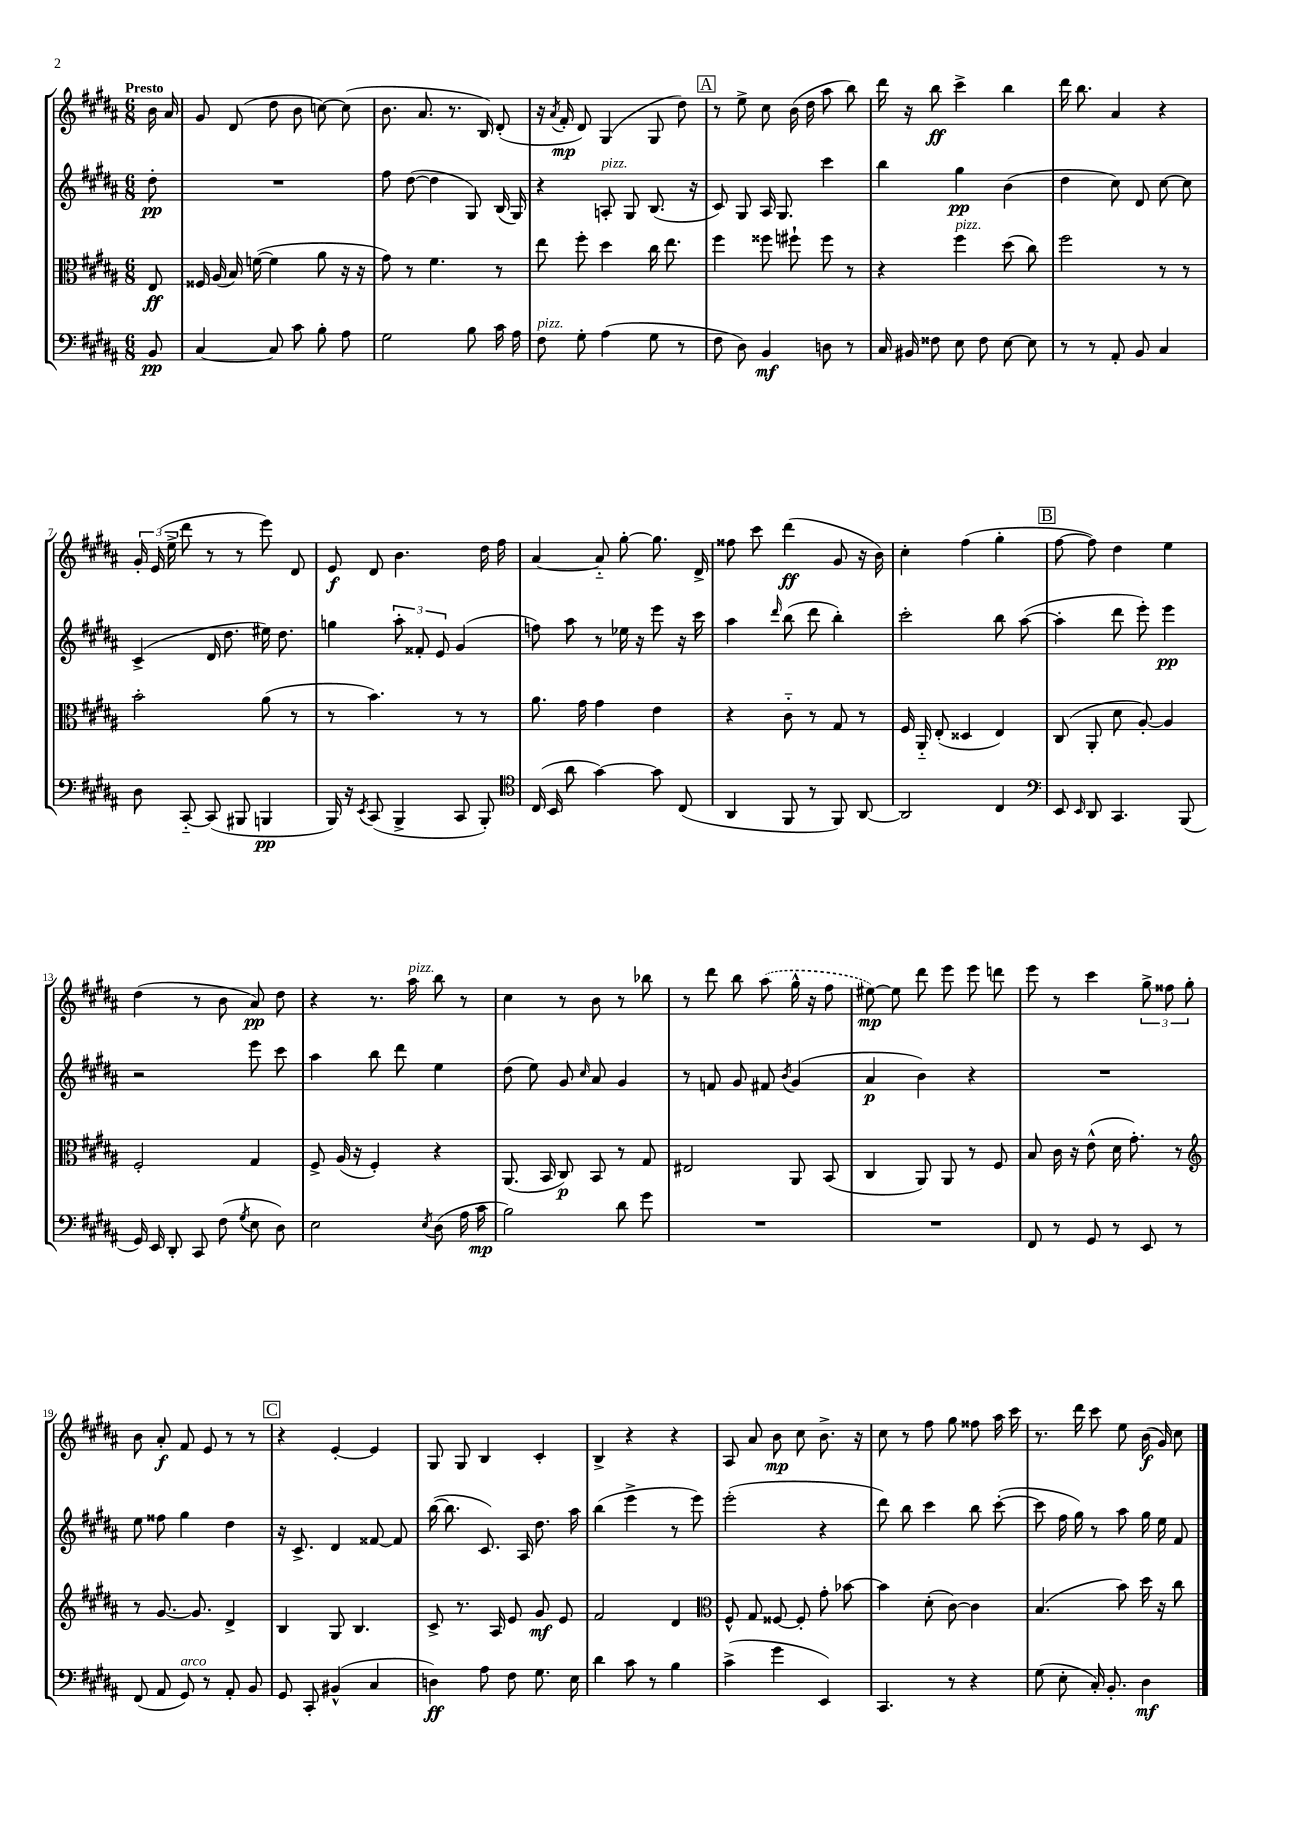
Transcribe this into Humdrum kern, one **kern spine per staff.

**kern	**kern	**kern	**kern
*staff4	*staff3	*staff2	*staff1
*clefF4	*clefC3	*clefG2	*clefG2
*k[f#c#g#d#a#]	*k[f#c#g#d#a#]	*k[f#c#g#d#a#]	*k[f#c#g#d#a#]
*M6/8	*M6/8	*M6/8	*M6/8
8BB	8E	8dd#'	16b
.	.	.	16a#
=	=	=	=
[4C#	16F##	2.r	8g#
.	(16A#	.	.
.	16B)	.	(8d#
.	([16f	.	.
8C#]	4f]	.	8dd#
8c#	.	.	8b
8B'	8a#	.	[8cc)
8A#	16r	.	(8cc]
.	16r	.	.
=	=	=	=
2G#	8g#)	8ff#	8.b
.	8r	([8dd#	.
.	.	.	8.a#
.	4.f#	4dd#]	.
.	.	.	8.r
8B	.	8G#)	.
.	.	.	16B)
16c#	8r	(16B	(8d#'
16A#	.	16G#)	.
=	=	=	=
8F#	8ee	4r	16r
.	.	.	8qa#
.	.	.	16f#'
8G#'	8ff#'	.	8d#)
(4A#	4dd#	8A'	(4G#
.	.	8G#	.
8G#	16cc#	(8.B	8G#
.	8.ee	.	.
8r	.	.	8dd#)
.	.	16r	.
=	=	=	=
8F#	4ff#	8c#)	8r
8D#)	.	8G#	8ee^
4BB	8ff##	16A#	8cc#
.	.	8.G#	.
.	8ff#`	.	(16b
.	.	.	16dd#
8D	8ff#	4ccc#	8aa#
8r	8r	.	8bb)
=	=	=	=
16C#	4r	4bb	16ddd#
16BB#	.	.	16r
8F##	.	.	8bb
8E	4ff#	4gg#	4ccc#^
8F##	.	.	.
[8E	(8dd#	(4b	4bb
8E]	8cc#)	.	.
=	=	=	=
8r	2ff#	4dd#	16ddd#
.	.	.	8.bb
8r	.	.	.
8AA#'	.	8cc#)	4a#
8BB	.	8d#	.
4C#	8r	[8cc#	4r
.	8r	8cc#]	.
=	=	=	=
8D#	2b'	(4c#^	24g#'
.	.	.	(24e
.	.	.	24ee^
[8CC#'~	.	.	8ddd#
(8CC#]	.	16d#	8r
.	.	8.dd#	.
8BBB#	.	.	8r
4BBB	(8a#	16ee#)	8eee)
.	.	8.dd#	.
.	8r	.	8d#
=	=	=	=
16BBB)	8r	4gg	8e
16r	.	.	.
8qEE	.	.	.
(8CC#	4.b)	.	8d#
4BBB^	.	12aa#'	4.b
.	.	12f##'	.
.	.	12e	.
8CC#	8r	(4g#	.
8BBB')	8r	.	16dd#
.	.	.	16ff#
=	=	=	=
*clefC4	*	*	*
(16C#	8.a#	8ff)	[4a#
16BB	.	.	.
8a#	.	8aa#	.
.	16g#	.	.
[4g#)	4g#	8r	8a#'~]
.	.	16ee-	[8gg#'
.	.	16r	.
8g#]	4e	8eee	8.gg#]
(8C#	.	16r	.
.	.	16ccc#	16d#^
=	=	=	=
4AA#	4r	4aa#	8ff##
.	.	.	8ccc#
.	.	16qqddd#	.
8FF#	8c#'~	(8bb	(4ddd#
8r	8r	8ddd#	.
8FF#)	8G#	4bb')	8g#
[8AA#	8r	.	16r
.	.	.	16b)
=	=	=	=
2AA#]	16F#	2ccc#'	4cc#'
.	16AA#'~	.	.
.	(8E'	.	.
.	4D##	.	(4ff#
4C#	4E)	8bb	4gg#'
.	.	([8aa#	.
=	=	=	=
*clefF4	*	*	*
8EE	(8C#	4aa#']	[8ff#
16qqEE	.	.	.
8DD#	8AA#'	.	8ff#])
4.CC#	8d#	8ddd#	4dd#
.	[8A#')	8eee')	.
.	4A#]	4eee	4ee
(8BBB	.	.	.
=	=	=	=
16GG#)	2F#'	2r	(4dd#
16EE	.	.	.
8DD#'	.	.	.
8CC#	.	.	8r
(8F#	.	.	8b
8qG#	.	.	.
8E	4G#	8eee	8a#)
8D#)	.	8ccc#	8dd#
=	=	=	=
2E	8F#^	4aa#	4r
.	(16A#	.	.
.	16r	.	.
.	4F#')	8bb	8.r
.	.	8ddd#	.
.	.	.	16aa#
8qE	.	.	.
(8D#	4r	4ee	8bb
16A#	.	.	8r
16c#	.	.	.
=	=	=	=
2B)	(8.AA#	(8dd#	4cc#
.	.	8ee)	.
.	16BB	.	.
.	8C#)	8g#	8r
.	.	16qqcc#	.
.	8BB	8a#	8b
8d#	8r	4g#	8r
8g#	8G#	.	8bb-
=	=	=	=
2.r	2E#	8r	8r
.	.	8f	8ddd#
.	.	8g#	8bb
.	.	8f#	(8aa#
.	.	8qb	.
.	8AA#	(4g#	16gg#^^
.	.	.	16r
.	(8BB	.	8ff#
=	=	=	=
2.r	4C#	4a#	[8ee#)
.	.	.	8ee#]
.	8AA#)	4b)	8ddd#
.	8AA#	.	8eee
.	8r	4r	8eee
.	8F#	.	8ddd
=	=	=	=
8FF#	8B	2.r	8eee
8r	16c#	.	8r
.	16r	.	.
8GG#	(8e^^	.	4ccc#
8r	16d#	.	.
.	8.g#')	.	.
8EE	.	.	12gg#^
.	.	.	12ff##
8r	8r	.	.
.	.	.	12gg#'
=	=	=	=
*	*clefG2	*	*
(8FF#	8r	8ee	8b
8AA#	[8.g#	8ff##	8a#'
8GG#)	.	4gg#	8f#
.	8.g#]	.	.
8r	.	.	8e
8AA#'	4d#^	4dd#	8r
8BB	.	.	8r
=	=	=	=
8GG#	4B	16r	4r
.	.	8.c#^	.
8CC#'	.	.	.
(4BB#^^	8G#	4d#	[4e'
.	4.B	.	.
4C#	.	[8f##	4e]
.	.	8f##]	.
=	=	=	=
4D)	8c#^	([16bb	8G#
.	.	8.bb]	.
.	8.r	.	8G#
8A#	.	8.c#)	4B
.	16A#	.	.
8F#	8e	.	.
.	.	16A#	.
8.G#	8g#	8.dd#	4c#'
.	8e	.	.
16E	.	16aa#	.
=	=	=	=
4d#	2f#	(4bb	4B^
8c#	.	4eee^	4r
8r	.	.	.
4B	4d#	8r	4r
.	.	8eee)	.
=	=	=	=
*	*clefC3	*	*
(4c#^	8F#^^	(2eee'	8A#
.	8G#	.	8a#
4g#	[8F##	.	8b
.	8F##']	.	8cc#
4EE)	8g#'	4r	8.b^
.	[8b-	.	.
.	.	.	16r
=	=	=	=
4.CC#	4b-]	8ddd#)	8cc#
.	.	8bb	8r
.	(8d#'	4ccc#	8ff#
8r	[8c#)	.	8gg#
4r	4c#]	8bb	8ff##
.	.	([8ccc#'	16aa#
.	.	.	16ccc#
=	=	=	=
(8G#	(4.B	8ccc#]	8.r
8E'	.	16ff#	.
.	.	16gg#)	16ddd#
16C#')	.	8r	8ccc#
8.BB'	.	.	.
.	8b)	8aa#	8ee
4D#	16dd#	16gg#	(16b
.	16r	16ee	16g#)
.	8cc#	8f#	8cc#
==	==	==	==
*-	*-	*-	*-
